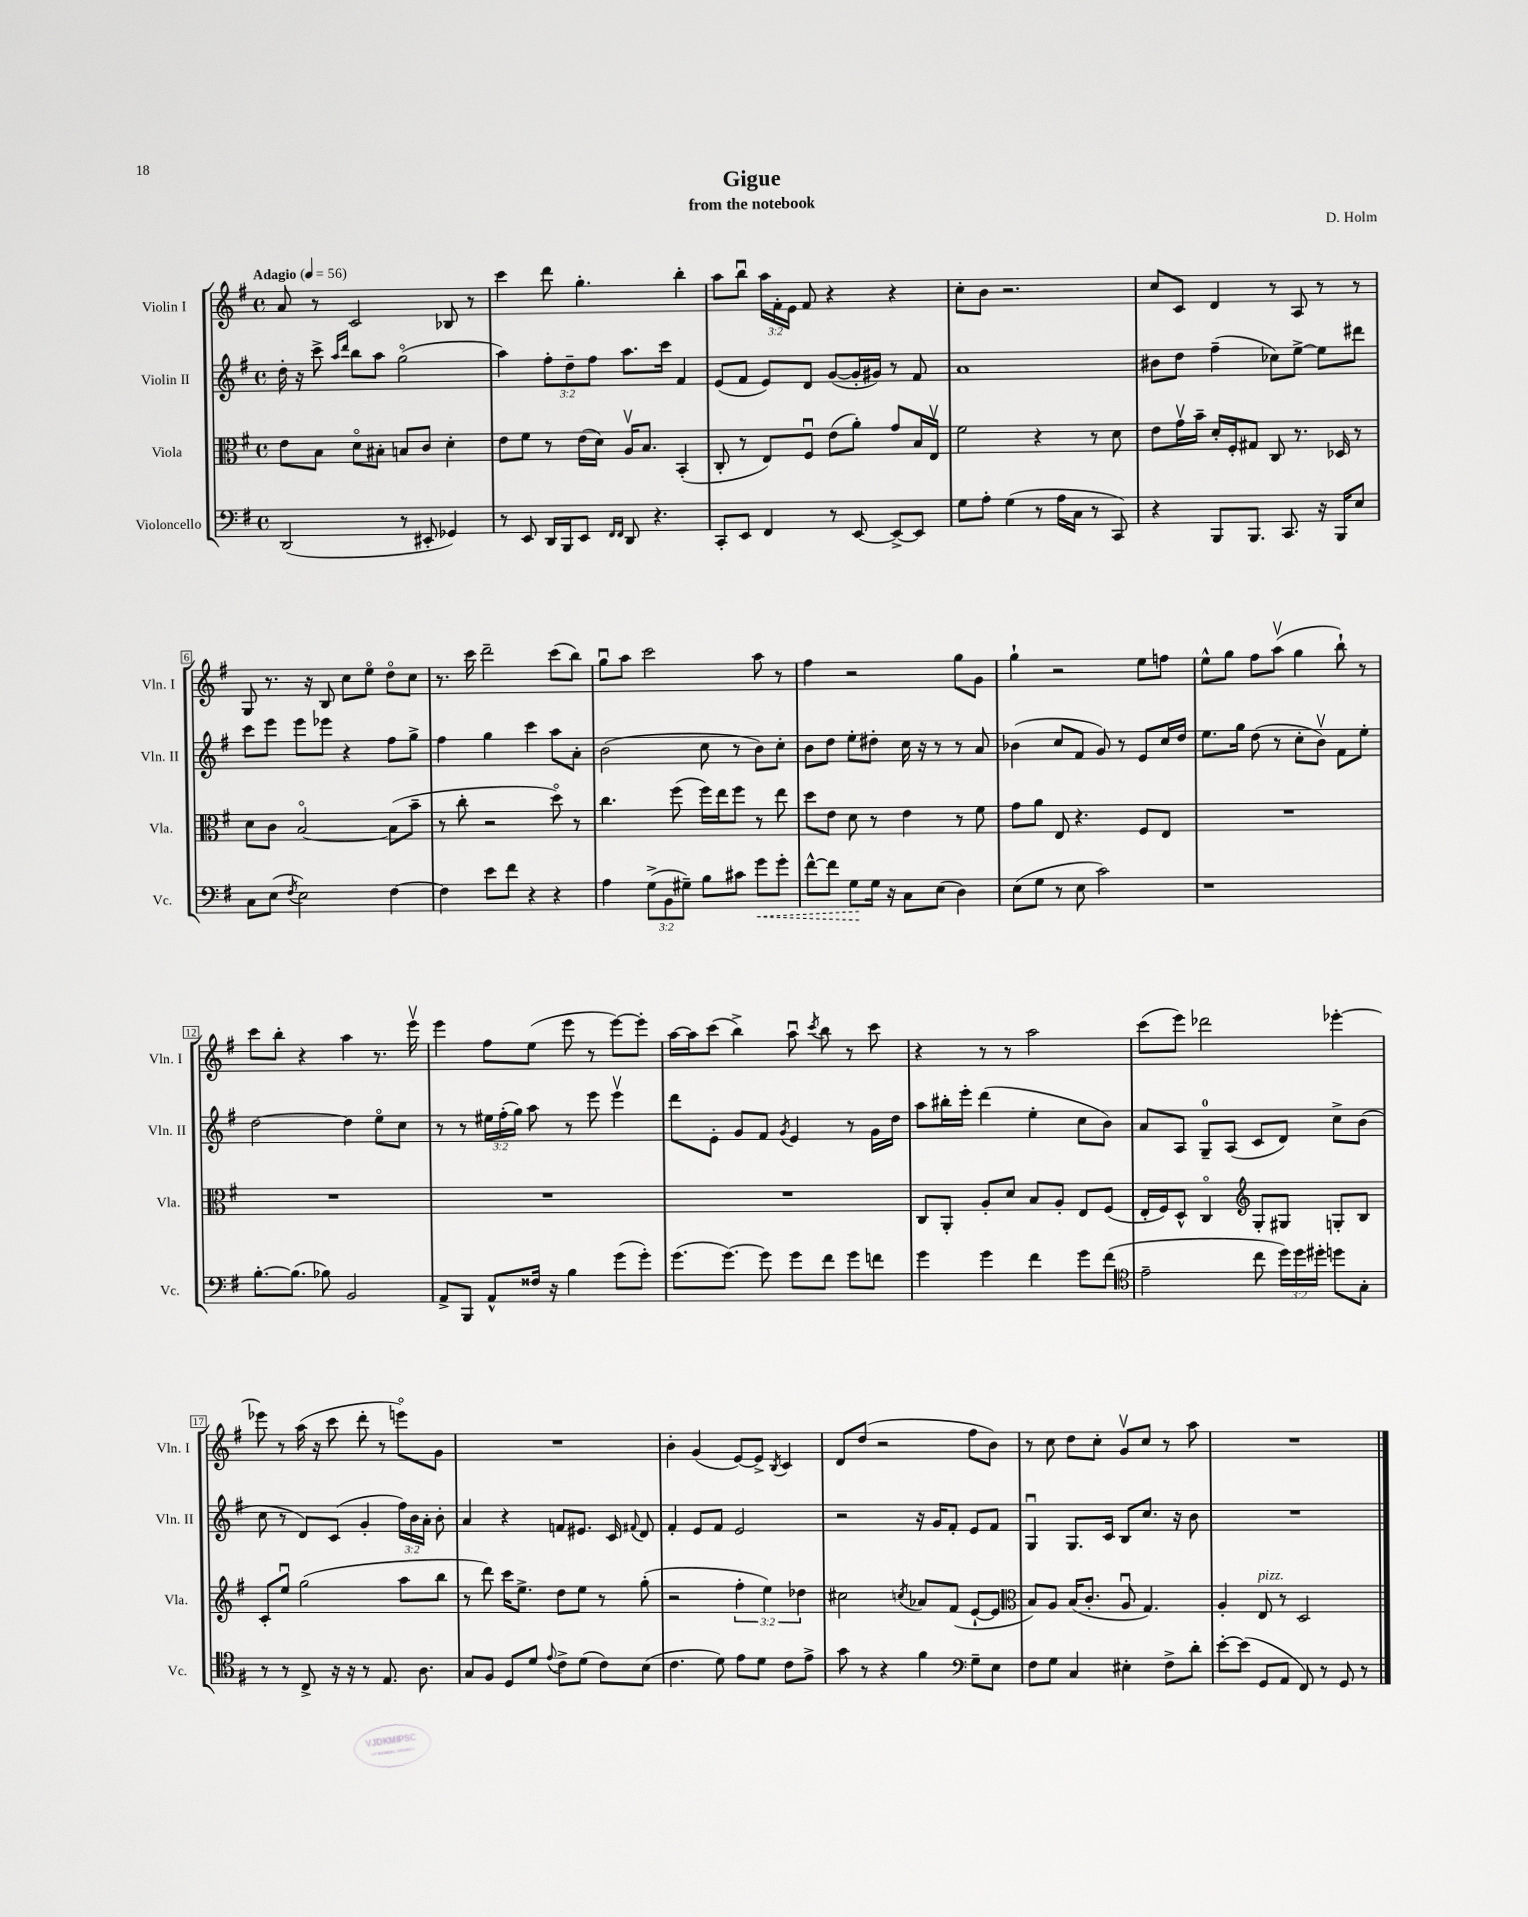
\header { title = "Gigue" composer = "D. Holm" subtitle = "from the notebook" }
<<
\new StaffGroup <<
\new Staff = "s0" \with { instrumentName = "Violin I" shortInstrumentName = "Vln. I" } {
    \clef treble \key g \major \defaultTimeSignature \time 4/4 \override Staff.TupletNumber.text = #tuplet-number::calc-fraction-text \tempo "Adagio" 4 = 56
    \autoBeamOff a'8 r8 c'2 bes8 r8 |
    c'''4 d'''8 g''4.-. b''4-. |
    a''8[ b''8]\downbow \tuplet 3/2 { a''16[ fis'16-. e'16] } fis'8 r4 r4 |
    c''8[-. b'8] r2. |
    c''8[ c'8] d'4 r8 a8 r8 r8 |
    g8 r8. r16 b8 c''8[ e''8]\flageolet d''8[\flageolet c''8] |
    r8. c'''16 d'''2-- c'''8[( b''8]) |
    g''8[\downbow a''8] c'''2 a''8 r8 |
    fis''4 r2 g''8[ g'8] |
    g''4-! r2 e''8[ f''8] |
    e''8[-^ g''8] fis''8[ a''8]\upbow( g''4 b''8-!) r8 |
    c'''8[ b''8]-. r4 a''4 r8. e'''16\upbow |
    e'''4 fis''8[ e''8]( e'''8 r8 e'''8[~) e'''8]-. |
    a''16[~ a''16 c'''8]( b''4->) a''8\downbow \acciaccatura { c'''8 } b''8 r8 c'''8 |
    r4 r8 r8 a''2 |
    c'''8[( e'''8]) des'''2 ees'''4~-. |
    ees'''8 r8 a''16( r16 c'''8 d'''8-. r8 e'''8[\flageolet) g'8] |
    R1 |
    b'4-. g'4( e'8[~) e'8]-> \acciaccatura { b8 } c'4 |
    d'8[ d''8]( r2 fis''8[ b'8]) |
    r8 c''8 d''8[ c''8]-. g'8[\upbow c''8] r8 a''8 |
    R1 \bar "|." |
}
\new Staff = "s1" \with { instrumentName = "Violin II" shortInstrumentName = "Vln. II" } {
    \clef treble \key g \major \defaultTimeSignature \time 4/4 \override Staff.TupletNumber.text = #tuplet-number::calc-fraction-text
    \autoBeamOff d''16-. r16 c'''8-> \grace { a''16[ d'''16] } b''8[ a''8] g''2\flageolet( |
    a''4) \tuplet 3/2 { fis''8[-. d''8-- fis''8] } a''8.[ c'''16] fis'4 |
    e'8[( fis'8] e'8[) d'8] g'8[~( g'16-. gis'16]) r8 fis'8 |
    a'1 |
    bis'8[ d''8] fis''4--( ces''8[) e''8]~-> e''8[ dis'''8] |
    c'''8[ e'''8] e'''8[ ees'''8] r4 fis''8[ g''8]-> |
    fis''4 g''4 c'''4 a''8[ a'8]-. |
    b'2( c''8 r8 b'8[) c''8]-. |
    b'8[ d''8] e''8[-. dis''8]-. c''16 r16 r8 r8 a'8 |
    bes'4( c''8[ fis'8] g'8) r8 e'8[ c''16 d''16] |
    e''8.[ g''16] d''8( r8 c''8[-. b'8]\upbow) fis'8[ e''8]-. |
    d''2~ d''4 e''8[\flageolet c''8] |
    r8 r8 \tuplet 3/2 { eis''16[ fis''16-.( g''16]) } a''8 r8 e'''8 e'''4\upbow |
    d'''8[ e'8]-. g'8[ fis'8] \acciaccatura { g'8 } e'4 r8 g'16[ d''16] |
    a''8[ bis''16-. e'''16]-. d'''4( e''4-. c''8[ b'8]) |
    a'8[ a8] g8[-0-- a8]( c'8[ d'8]) c''8[-> b'8]( |
    c''8 r8 d'8[) c'8]( g'4-. \tuplet 3/2 { fis''16[) b'16 a'16]-. } b'8-. |
    a'4 r4 f'8[ eis'8.] c'16 \appoggiatura { fis'8 } d'8 |
    fis'4-. e'8[ fis'8] e'2 |
    r2 r16 g'16[ fis'8]-. e'8[ fis'8] |
    g4\downbow g8.[ c'16] b8[ c''8.] r16 b'8 |
    R1 \bar "|." |
}
\new Staff = "s2" \with { instrumentName = "Viola" shortInstrumentName = "Vla." } {
    \clef alto \key g \major \defaultTimeSignature \time 4/4 \override Staff.TupletNumber.text = #tuplet-number::calc-fraction-text
    \autoBeamOff e'8[ b8] d'8[\flageolet bis8]-. b8[ c'8] d'4-. |
    e'8[ fis'8] r8 e'16[( d'16]) a16[\upbow b8.] b,4-.( |
    c8-. r8 e8[) fis8]\downbow e'8[( a'8]-.) g'8[ b16 e16]\upbow |
    fis'2 r4 r8 d'8 |
    e'8[ g'16\upbow b'16]-- d'16[-. fis16-. gis8] c8 r8. des16 r8 |
    d'8[ c'8] b2~\flageolet b8[( b'8]-- |
    r8 c''8-. r2 d''8\flageolet) r8 |
    c''4. fis''8( fis''16[) e''16 fis''8] r8 e''8 |
    d''8[ e'8] d'8 r8 e'4 r8 fis'8 |
    g'8[ a'8] e8 r4. fis8[ e8] |
    R1 |
    R1 |
    R1 |
    R1 |
    c8[ a,8]-. a8[-. d'8] b8[ a8]-. e8[ fis8]( |
    e16[-. fis16) d8]-^ c4\flageolet \clef treble g8[-. gis8] g8[-. b8] |
    c'8[-. e''8]\downbow g''2( a''8[ b''8] |
    r8 d'''8) c'''16[ e''8.]-> d''8[ e''8] r8 g''8-.( |
    r2 \tuplet 3/2 { fis''4-. e''4) des''4 } |
    cis''2 \acciaccatura { c''8 } aes'8[ fis'8]( e'8[~-! e'8] |
    \clef alto b8[) a8] b16[( c'8.]-. a8\downbow g4.) |
    a4-. e8^\markup { \italic "pizz." } r8 d2 \bar "|." |
}
\new Staff = "s3" \with { instrumentName = "Violoncello" shortInstrumentName = "Vc." } {
    \clef bass \key g \major \defaultTimeSignature \time 4/4 \override Staff.TupletNumber.text = #tuplet-number::calc-fraction-text
    \autoBeamOff d,2( r8 eis,8-. ges,4) |
    r8 e,8 d,16[ b,,16 e,8] \grace { fis,16[ fis,16] } d,8 r4. |
    c,8[-. e,8] fis,4 r8 e,8~ e,8[~-> e,8] |
    g8[ a8]-. g4( r8 a16[ c16] r8 c,8) |
    r4 b,,8[ b,,8.] c,8. r16 b,,16[ e8] |
    c8[ e8]( \acciaccatura { fis8 } e2) fis4~ |
    fis4 e'8[ fis'8] r4 r4 |
    a4 \tuplet 3/2 { g8[->( b,8 gis8]--) } b8[ cis'8] \once \override Hairpin.style = #'dashed-line g'8[\< g'8]-. |
    fis'8[~-^ fis'8] g8[\! g16] r16 c8[ e8]( d4) |
    e8[( g8] r8 e8 c'2) |
    r1 |
    b8.[~-. b8.]( bes8) b,2 |
    a,8[-> b,,8] a,8[-^ fisis16] r16 b4 g'8[( g'8]-.) |
    g'8.[( g'8.]~) g'8 g'8[ fis'8] g'8[ f'8] |
    g'4 g'4 fis'4 g'8[ fis'8]( |
    \clef tenor e'2-- c''8 \tuplet 3/2 { d''16[) d''16 dis''16]-. } d''8[ g8]-. |
    r8 r8 c8-> r16 r16 r8 e8. a8. |
    g8[ fis8] d8[ d'8] \appoggiatura { e'8 } c'8[-> d'8]( c'8[) b8]( |
    c'4. d'8) e'8[ d'8] c'8[ e'8]-> |
    g'8 r8 r4 fis'4 \clef bass g8[-- e8] |
    fis8[ g8] c4 eis4-. fis8[-> d'8]-. |
    e'8[~-. e'8]( g,8[ a,8] fis,8) r8 g,8 r8 \bar "|." |
}
>>
>>
\layout { \context { \Score \override BarNumber.stencil = #(make-stencil-boxer 0.1 0.3 ly:text-interface::print) } }
